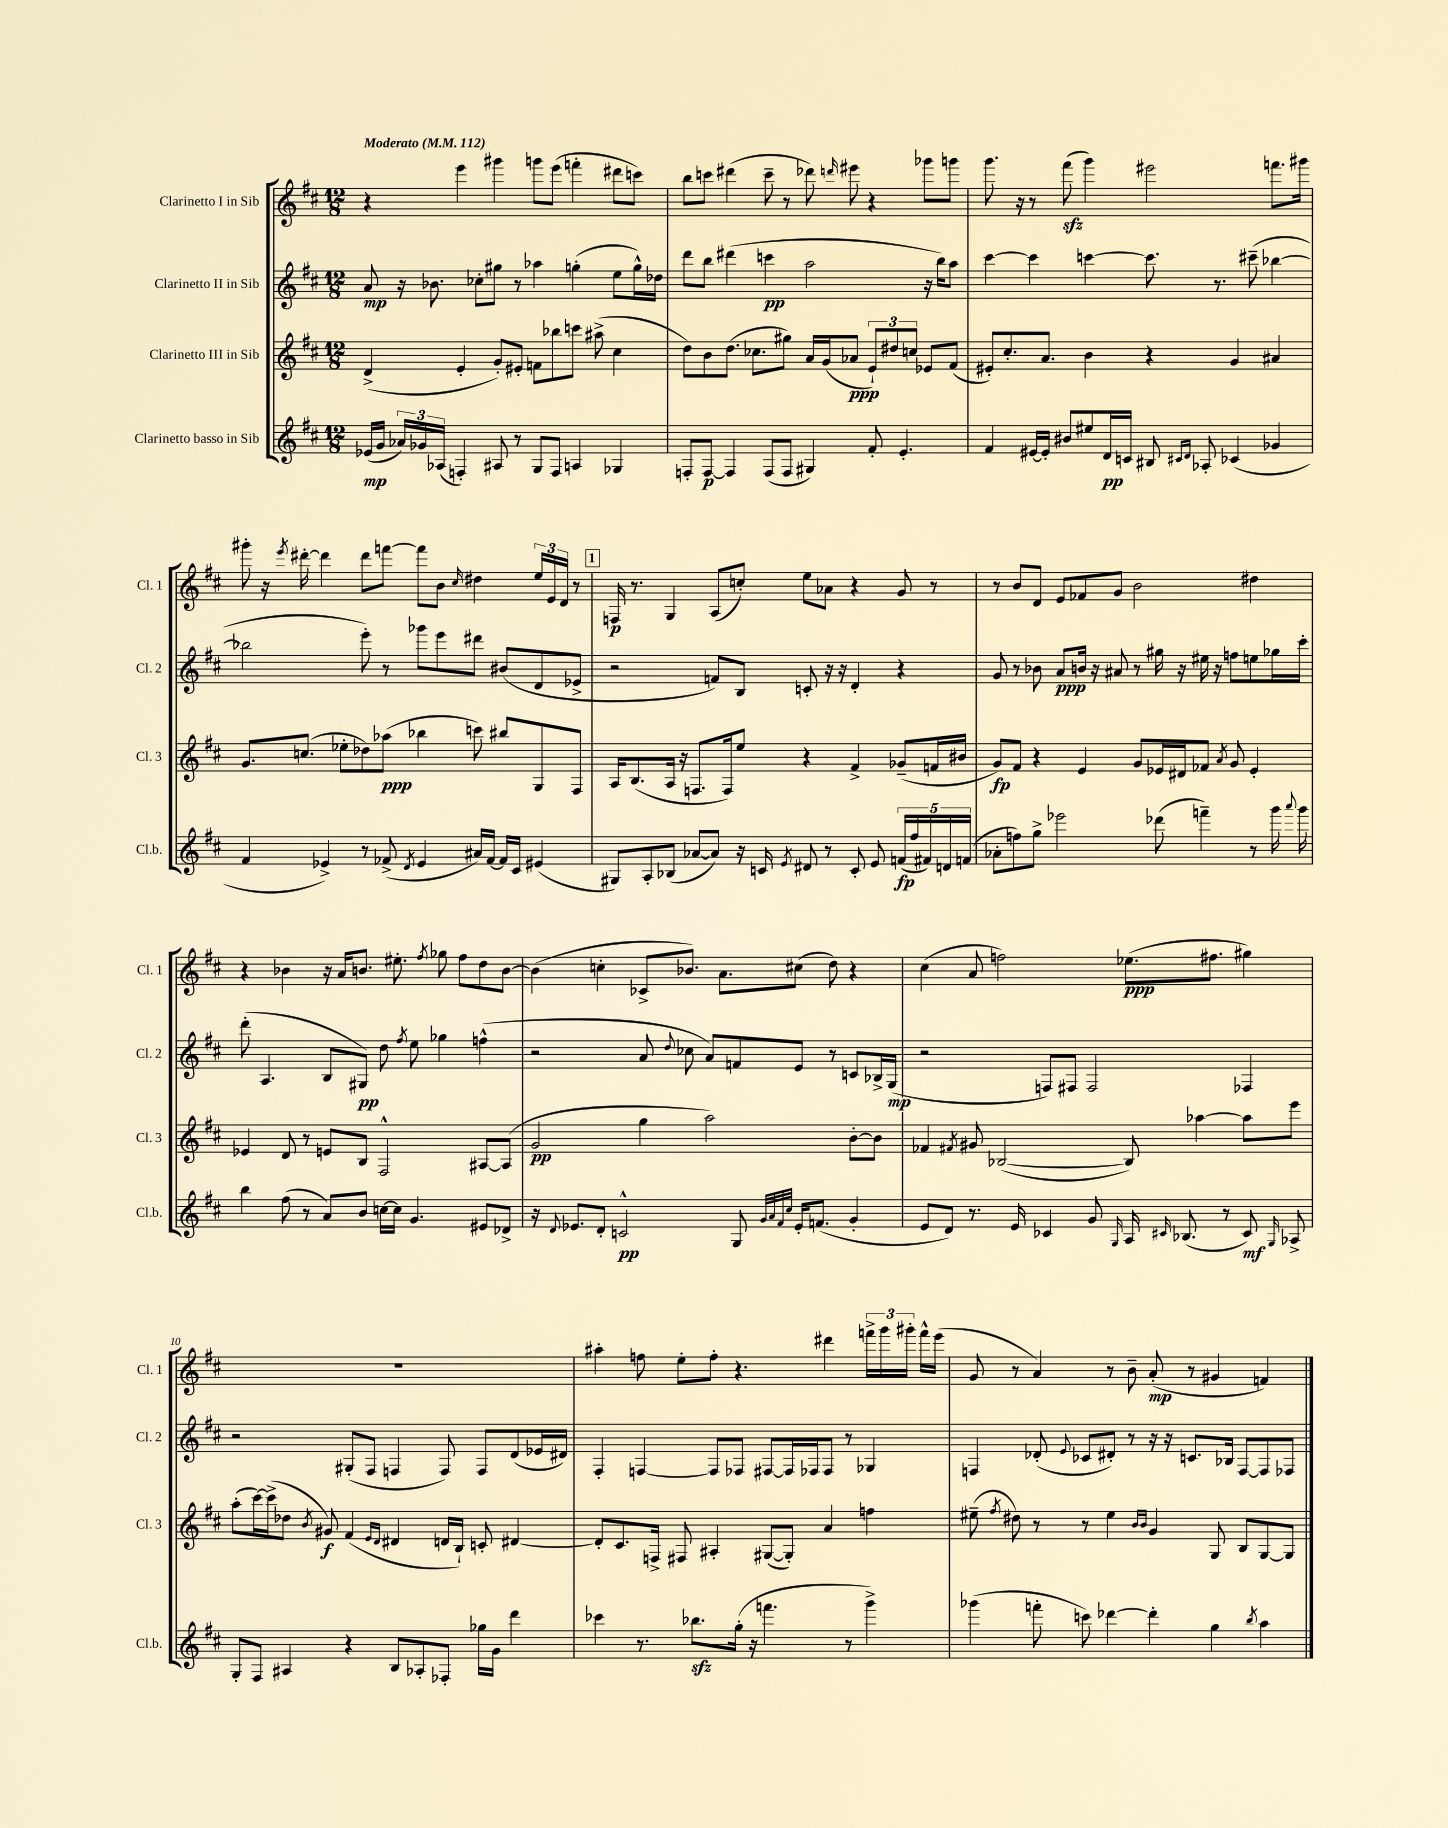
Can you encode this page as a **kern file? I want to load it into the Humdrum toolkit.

**kern	**dynam	**kern	**dynam	**kern	**dynam	**kern	**dynam
*part4	*part4	*part3	*part3	*part2	*part2	*part1	*part1
*staff4	*staff4	*staff3	*staff3	*staff2	*staff2	*staff1	*staff1
*I"Clarinetto basso in Sib	*	*I"Clarinetto III in Sib	*	*I"Clarinetto II in Sib	*	*I"Clarinetto I in Sib	*
*I'Cl.b.	*	*I'Cl. 3	*	*I'Cl. 2	*	*I'Cl. 1	*
*clefG2	*	*clefG2	*	*clefG2	*	*clefG2	*
*k[f#c#]	*	*k[f#c#]	*	*k[f#c#]	*	*k[f#c#]	*
*M12/8	*	*M12/8	*	*M12/8	*	*M12/8	*
*MM112	*	*MM112	*	*MM112	*	*MM112	*
=1	=1	=1	=1	=1	=1	=1	=1
!	!	!	!	!	!	!LO:TX:a:B:t=Moderato	!
(16e-X/LL	mp	(4d^/	.	8a/	mp	4r	.
16g/JJ	.	.	.	.	.	.	.
24a-X/LL)	.	.	.	16r	.	.	.
24g-X/	.	.	.	.	.	.	.
.	.	.	.	8.b-X\	.	.	.
(24A-X/JJ	.	.	.	.	.	.	.
4Fn'/)	.	4e'/	.	.	.	4eee\	.
.	.	.	.	8cc-X'\L	.	.	.
8A#X/	.	8g'/L)	.	8gg#X\J	.	4ggg#X\	.
8r	.	8e#X'/J	.	8r	.	.	.
8G/L	.	8fn\L	.	4aa-X\	.	8gggn\L	.
8F/J	.	8bb-X\	.	.	.	(8eee\J	.
4An/	.	8cccn\J	.	(4ggn'\	.	4fffn'\	.
.	.	(8aa#X^\	.	.	.	.	.
4G-X/	.	4cc#\	.	8ee\L	.	8ddd#X\L	.
.	.	.	.	16gg^^\L)	.	8cccn\J)	.
.	.	.	.	16dd-X\JJ	.	.	.
=2	=2	=2	=2	=2	=2	=2	=2
8Fn'/L	.	8dd\L)	.	8ddd\L	.	8bb\L	.
[8F/J	p	8b\	.	8bb\J	.	8cccn\J	.
4F/]	.	(8.dd\J	.	(4ddd#X\	.	(4ddd#X\	.
.	.	8.cc-X\L	.	.	.	.	.
(8F/L	.	.	.	4cccn\	pp	8ccc~\	.
8F/J	.	8gg#X\J)	.	.	.	8r	.
4G#X/)	.	16a/LL	.	2aa\	.	8ddd-X\)	.
.	.	(16g/J	.	.	.	.	.
.	.	.	.	.	.	16qqdddn/	.
.	.	8a-X/J	ppp	.	.	8eee#X\	.
8f#'/	.	12e`/L)	.	.	.	4r	.
.	.	12dd#X/	.	.	.	.	.
4.e'/	.	.	.	.	.	.	.
.	.	12ccn/J	.	.	.	.	.
.	.	8e-X/L	.	16r	.	8ggg-X\L	.
.	.	.	.	16bb\KL)	.	.	.
.	.	(8f#/J	.	8aa\J	.	8gggn\J	.
=3	=3	=3	=3	=3	=3	=3	=3
4f#/	.	8e#X'/L)	.	[4ccc#\	.	8.ggg\	.
.	.	8.cc#'/	.	.	.	.	.
.	.	.	.	.	.	16r	.
[16e#X/LL	.	.	.	4ccc#\]	.	8r	.
16e#'/JJ]	.	8.a/J	.	.	.	.	.
8b#X/L	.	.	.	.	.	(8fff#zz\	.
8ee#X/	.	4b\	.	[4cccn\	.	4ggg\)	.
16d/L	pp	.	.	.	.	.	.
16cn/JJ	.	.	.	.	.	.	.
8B#X/	.	4r	.	8.ccc\]	.	2eee#X\	.
16qqc#X/LL	.	.	.	.	.	.	.
16qqd/JJ	.	.	.	.	.	.	.
8A-X'/	.	.	.	.	.	.	.
.	.	.	.	8.r	.	.	.
(4c-X/	.	4g/	.	.	.	.	.
.	.	.	.	(8ccc#X~\	.	.	.
4g-X/	.	4a#X/	.	[4bb-X\	.	8.fffn\L	.
.	.	.	.	.	.	16ggg#X\Jk	.
!!LO:LB:g=z
=4	=4	=4	=4	=4	=4	=4	=4
4f#/	.	8.g/L	.	2bb-X\]	.	8ggg#X'\	.
.	.	.	.	.	.	16r	.
.	.	.	.	.	.	8qeee/	.
.	.	(8.ccn/J	.	.	.	[16ddd#X'\	.
4e-X^/)	.	.	.	.	.	4ddd#\]	.
.	.	8ee-X'\L	.	.	.	.	.
8r	.	8dd-X\)	.	8eee'\)	.	8ddd#\L	.
(8f-X^/	.	(8aa-X\J	ppp	8r	.	[8fffn\J	.
8qd/	.	.	.	.	.	.	.
4e-/	.	4bb-X\	.	8ggg-X\L	.	8fff\L]	.
.	.	.	.	8eee\	.	8b\J	.
.	.	.	.	.	.	16qqcc#/	.
16a#X/LL)	.	8cccn\)	.	8ddd#X\J	.	4dd#X\	.
[16f-/JJ	.	.	.	.	.	.	.
16f-/LL]	.	8bb#X/L	.	(8b#X/L	.	.	.
16c#/JJ	.	.	.	.	.	.	.
(4e#X/	.	8G/	.	8d/	.	24ee/LL	.
.	.	.	.	.	.	24e/	.
.	.	.	.	.	.	24d/JJ	.
.	.	8F#/J	.	8e-X^/J	.	8r	.
!!LO:REH:place=s1:t=1
=5	=5	=5	=5	=5	=5	=5	=5
8G#X/L)	.	16A/KL	.	2r	.	16Fn/	p
.	.	(8.B/	.	.	.	8.r	.
8A'/	.	.	.	.	.	.	.
(8B-X/J	.	16A/Jk	.	.	.	4G/	.
.	.	16r	.	.	.	.	.
[8a-X/L	.	8.Fn/L	.	.	.	.	.
8a-/J])	.	.	.	8fn/L)	.	(8A/L	.
.	.	16F/k)	.	.	.	.	.
16r	.	8ee/J	.	8B/J	.	8ccn'/J)	.
16cn/	.	.	.	.	.	.	.
8qe/	.	.	.	.	.	.	.
8d#X/	.	4r	.	8cn'/	.	8ee\L	.
8r	.	.	.	16r	.	8a-X\J	.
.	.	.	.	16r	.	.	.
8c'/	.	4f#^/	.	4d'/	.	4r	.
8e/	.	.	.	.	.	.	.
(20fn/LL	fp	(8g-X~/L	.	4r	.	8g/	.
20ff#/	.	.	.	.	.	.	.
20f#X/)	.	.	.	.	.	.	.
.	.	16fn/L	.	.	.	8r	.
20dn/	.	.	.	.	.	.	.
.	.	16b#X/JJ	.	.	.	.	.
(20fn/JJ	.	.	.	.	.	.	.
=6	=6	=6	=6	=6	=6	=6	=6
8a-X'\L	.	8g/L)	fp	8g/	.	8r	.
8ffn\)	.	8f#/J	.	8r	.	8b/L	.
8gg^\J	.	4r	.	8b-X\	.	8d/J	.
2eee-X\	.	.	.	8a/L	ppp	8e/L	.
.	.	4e/	.	16bn/Jk	.	8f-X/	.
.	.	.	.	16r	.	.	.
.	.	.	.	8a#X/	.	8g/J	.
.	.	8g/L	.	8r	.	2b\	.
(8ddd-X\	.	16e-X/L	.	16gg#X\	.	.	.
.	.	16d#X/J	.	16r	.	.	.
4fffn~\)	.	8f-X/J	.	16ee#X\	.	.	.
.	.	.	.	16r	.	.	.
.	.	8qa/	.	.	.	.	.
.	.	8g/	.	8ffn\L	.	.	.
8r	.	4e-'/	.	8een\	.	4dd#X\	.
16ggg\	.	.	.	16gg-X\L	.	.	.
8qqaaa/	.	.	.	.	.	.	.
16ggg\	.	.	.	16ccc#'\JJ	.	.	.
!!LO:LB:g=z
=7	=7	=7	=7	=7	=7	=7	=7
4bb\	.	4e-X/	.	(8ddd'\	.	4r	.
.	.	.	.	4.A/	.	.	.
(8ff#\	.	8d/	.	.	.	4b-X\	.
8r	.	8r	.	.	.	.	.
8a/L)	.	8en/L	.	8B/L	.	16r	.
.	.	.	.	.	.	16a/KL	.
8b/J	.	8B/J	.	8G#X/J)	pp	8.bn/J	.
[16ccn\LL	.	2F#^^/	.	8dd\	.	.	.
16cc\JJ]	.	.	.	.	.	8.ee#X'\	.
.	.	.	.	8qff#/	.	.	.
4.g/	.	.	.	8ee\	.	.	.
.	.	.	.	.	.	8qff#/	.
.	.	.	.	4gg-X\	.	8gg-X\	.
.	.	.	.	.	.	8ff#\L	.
8e#X/L	.	[8A#X/L	.	(4ffn^^\	.	8dd\	.
8d-X^/J	.	(8A#/J]	.	.	.	[8b\J	.
=8	=8	=8	=8	=8	=8	=8	=8
16r	.	2g/	pp	2r	.	(4b\]	.
8qqd/	.	.	.	.	.	.	.
8.e-X/L	.	.	.	.	.	.	.
8d'/J	.	.	.	.	.	4ccn'\	.
2cn^^/	pp	.	.	.	.	.	.
.	.	4gg\	.	8a/	.	8c-X^/L	.
.	.	.	.	8qqdd/	.	.	.
.	.	.	.	8cc-X\	.	8.b-X/J)	.
.	.	2aa\)	.	8a/L)	.	.	.
.	.	.	.	.	.	8.a\L	.
8G/	.	.	.	8fn/	.	.	.
32qqg/LLL	.	.	.	.	.	.	.
32qqa/	.	.	.	.	.	.	.
32qqf#/	.	.	.	.	.	.	.
32qqcc#/JJJ	.	.	.	.	.	.	.
16e-'/KL	.	.	.	8e/J	.	(8cc#X\J	.
(8.fn/J	.	.	.	.	.	.	.
.	.	.	.	8r	.	8dd\)	.
4g'/	.	[8b'\L	.	8cn/L	.	4r	.
.	.	8b\J]	.	16B-X^/L	.	.	.
.	.	.	.	(16G/JJ	mp	.	.
=9	=9	=9	=9	=9	=9	=9	=9
8e/L	.	4f-X/	.	2r	.	(4cc#\	.
8d/J)	.	.	.	.	.	.	.
.	.	8qf#X/	.	.	.	.	.
8.r	.	8g#X/	.	.	.	8a/	.
.	.	([2B-X/	.	.	.	2ffn\)	.
16e/	.	.	.	.	.	.	.
4c-X/	.	.	.	8Fn/L)	.	.	.
.	.	.	.	8F#X/J	.	.	.
8g/	.	.	.	2F#/	.	.	.
16qqG/	.	.	.	.	.	.	.
16A/	.	8B-/])	.	.	.	(8.ee-X\L	ppp
16qqc#X/	.	.	.	.	.	.	.
(8.B-X/	.	.	.	.	.	.	.
.	.	[4aa-X\	.	.	.	.	.
.	.	.	.	.	.	8.ff#X\J	.
8r	.	.	.	.	.	.	.
8c#/)	mf	8aa-\L]	.	4F-X/	.	4gg#X\)	.
16qqG/	.	.	.	.	.	.	.
8A-X^/	.	8eee\J	.	.	.	.	.
!!LO:LB:g=z
=10	=10	=10	=10	=10	=10	=10	=10
8G'/L	.	(8aa'\L	.	2r	.	1.r	.
8F#/J	.	[16ccc#\L)	.	.	.	.	.
.	.	(16ccc#^\J]	.	.	.	.	.
4A#X/	.	8dd-X\J	.	.	.	.	.
.	.	8qb/	.	.	.	.	.
.	.	8g#X/)	f	.	.	.	.
4r	.	(4f#/	.	(8G#X'/L	.	.	.
.	.	.	.	8F#/J	.	.	.
.	.	16qqe/LL	.	.	.	.	.
.	.	16qqd/JJ	.	.	.	.	.
8B/L	.	4d#X/	.	4Fn/	.	.	.
8A-X'/	.	.	.	.	.	.	.
8F-X'/J	.	16dn/LL	.	8F/)	.	.	.
.	.	16B`/JJ)	.	.	.	.	.
16gg-X\LL	.	8cn'/	.	8F/L	.	.	.
16g\JJ	.	.	.	.	.	.	.
4ddd\	.	[4d#X/	.	(8d/	.	.	.
.	.	.	.	16e-X/L	.	.	.
.	.	.	.	16d#X/JJ)	.	.	.
=11	=11	=11	=11	=11	=11	=11	=11
4ccc-X\	.	8d#'/L]	.	4F#'/	.	4aa#X'\	.
.	.	8.c#/	.	.	.	.	.
8.r	.	.	.	[4Fn/	.	8ffn\	.
.	.	16Fn^/Jk	.	.	.	.	.
.	.	8F#X/	.	.	.	8ee'\L	.
8.bb-Xzz\L	.	.	.	.	.	.	.
.	.	4A#X'/	.	8F/L]	.	8ff'\J	.
(16gg'\Jk	.	.	.	8F-X/J	.	4.r	.
16r	.	.	.	.	.	.	.
4.fffn\	.	([8G#X/L	.	[8F#X/L	.	.	.
.	.	8G#'/J])	.	16F#/L]	.	.	.
.	.	.	.	16F-X/J	.	.	.
.	.	4a/	.	8F-/J	.	4ddd#X\	.
8r	.	.	.	8r	.	.	.
4ggg^\)	.	4ffn\	.	4G-X/	.	24fffn^\LL	.
.	.	.	.	.	.	24ggg\	.
.	.	.	.	.	.	24ggg#X'\JJ	.
.	.	.	.	.	.	16fff^^\LL	.
.	.	.	.	.	.	(16eee\JJ	.
=12	=12	=12	=12	=12	=12	=12	=12
(4ggg-X\	.	(8ee#X~\	.	4Fn/	.	8g/	.
.	.	8qff#/	.	.	.	.	.
.	.	8dd#X\)	.	.	.	8r	.
8fffn'\	.	8r	.	(8d-X'/	.	4a/)	.
.	.	.	.	8qqe/	.	.	.
8cccn\)	.	8r	.	8c-X/L	.	.	.
[4ddd-X\	.	4ee#\	.	8d#X'/J)	.	8r	.
.	.	.	.	8r	.	8b~\	.
.	.	16qqb/LL	.	.	.	.	.
.	.	16qqb/JJ	.	.	.	.	.
4ddd-'\]	.	4g/	.	16r	.	(8a'/	mp
.	.	.	.	16r	.	.	.
.	.	.	.	8.cn/L	.	8r	.
4gg\	.	8G/	.	.	.	4g#X/	.
.	.	.	.	16B-X/Jk	.	.	.
.	.	8B/L	.	[8F/L	.	.	.
8qbb/	.	.	.	.	.	.	.
4aa\	.	[8G/	.	8F/]	.	4fn/)	.
.	.	8G/J]	.	8F-X/J	.	.	.
==	==	==	==	==	==	==	==
*-	*-	*-	*-	*-	*-	*-	*-
